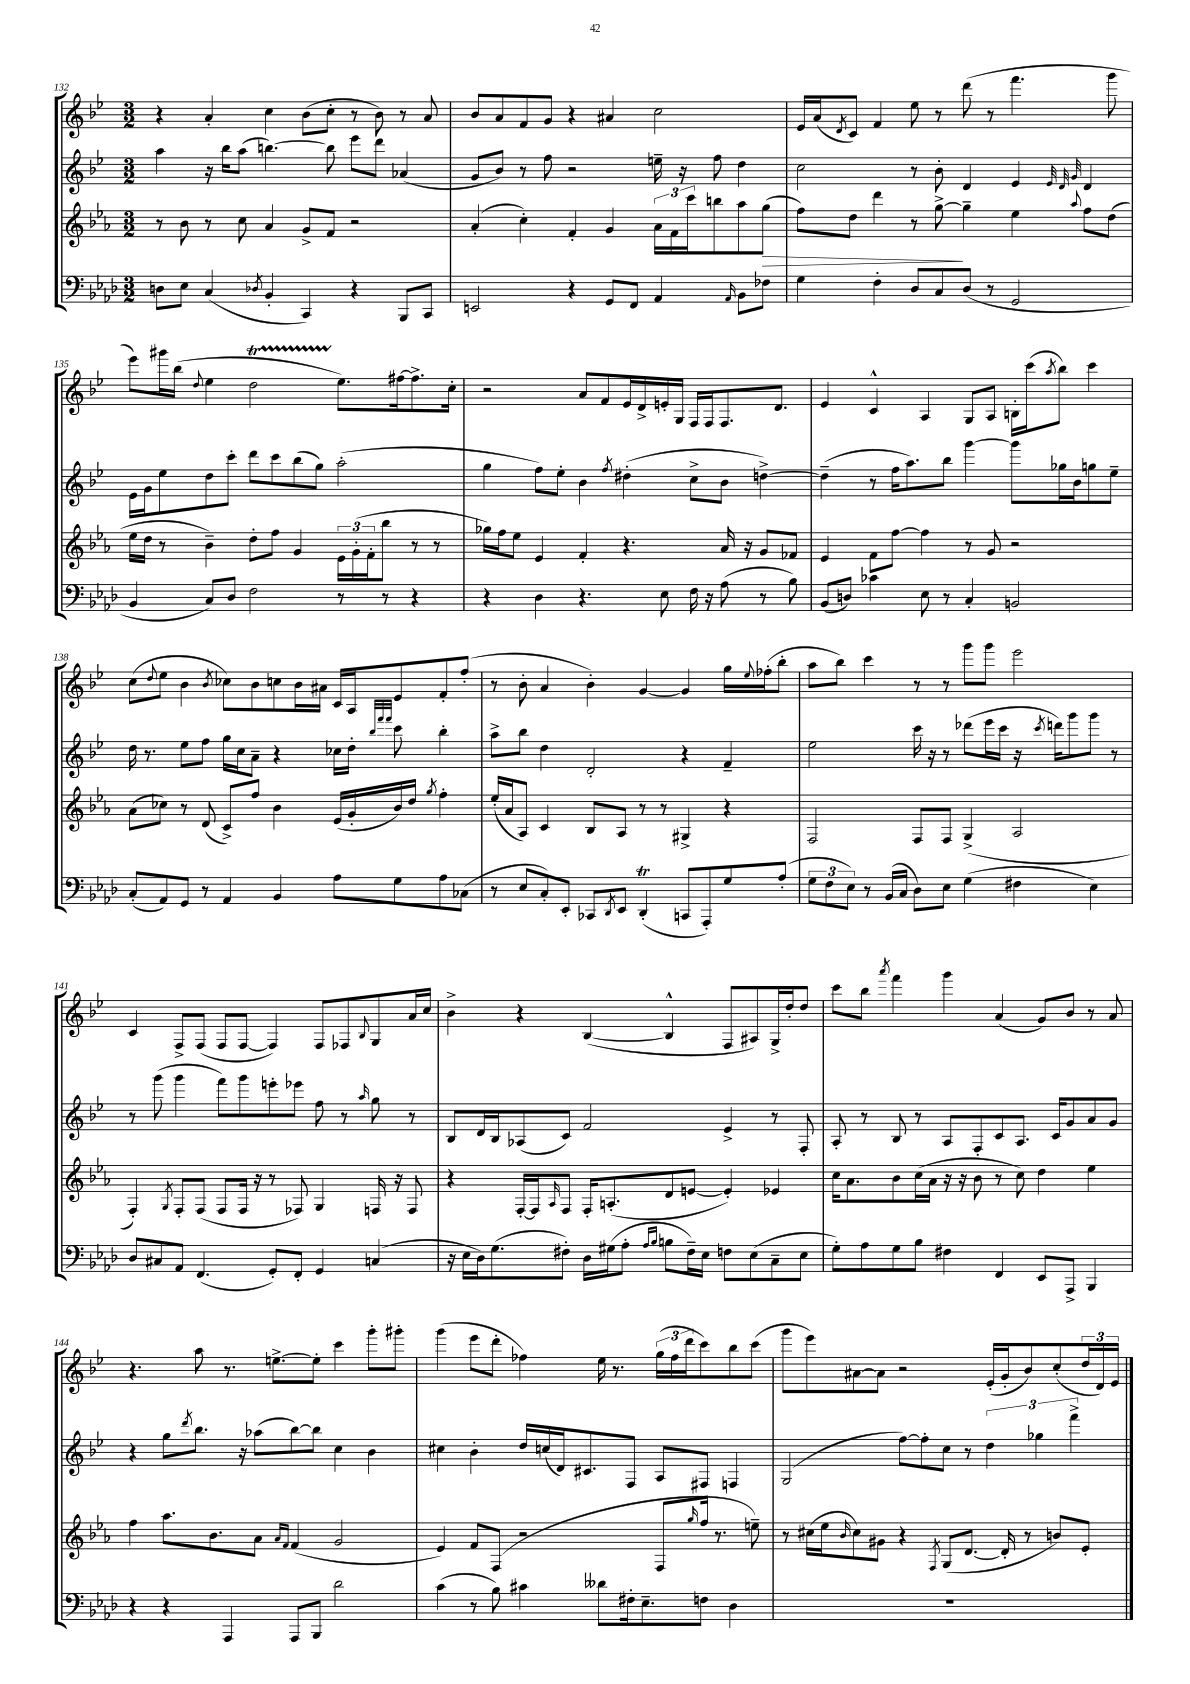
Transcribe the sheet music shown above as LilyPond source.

<<
\new StaffGroup <<
\new Staff = "s0" {
    \clef treble \key bes \major \numericTimeSignature \time 3/2
    r4 a'4-. c''4 bes'8( c''8-. r8 bes'8) r8 a'8 |
    bes'8 a'8 f'8 g'8 r4 ais'4 c''2 |
    ees'16 a'16( \acciaccatura { d'8 } c'8) f'4 ees''8 r8 d'''8( r8 f'''4. g'''8 |
    ees'''8) gis'''16 bes''16( \appoggiatura { d''8 } ees''4 d''2\startTrillSpan ees''8.\stopTrillSpan) fis''16~ fis''8.-> c''16-. |
    r2 a'8 f'8 ees'16 d'16-> e'16-. g16 f16 f16 f8. d'8. |
    ees'4 c'4-^ a4 g8 a8 b16-. c'''16( \acciaccatura { a''8 } bes''8) c'''4 |
    c''8( \appoggiatura { d''8 } ees''8 bes'4 \acciaccatura { bes'8 } ces''8) bes'8 c''8 bes'16 ais'16 c'16 a16 ees'8 f'8-. f''8-.( |
    r8 bes'8-. a'4 bes'4-.) g'4~ g'4 g''16 \appoggiatura { ees''8 } fes''16-.( bes''8-. |
    a''8 bes''8) c'''4 r8 r8 g'''8 g'''8 ees'''2 |
    c'4 f8-> f8( f8 f8~ f4) f8 fes8 \appoggiatura { bes8 } g8 a'16 c''16 |
    bes'4-> r4 bes4~( bes4-^ f8 ais8) g16-> d''16-. d''8 |
    c'''8 bes''8 \acciaccatura { a'''8 } f'''4 g'''4 a'4( g'8) bes'8 r8 a'8 |
    r4. a''8 r8. e''8.~-> e''8-. c'''4 g'''8-. gis'''8-. |
    g'''4( ees'''8 d'''8-. fes''4) ees''16 r8. \tuplet 3/2 { g''16( fes''16 d'''16 } c'''8) bes''8 c'''8( |
    g'''8 ees'''8) ais'8~ ais'8 r2 ees'16-.( g'16-. bes'8) c''8-.( \tuplet 3/2 { d''16 d'16) ees'16 } \bar "|." |
}
\new Staff = "s1" {
    \clef treble \key bes \major \numericTimeSignature \time 3/2
    a''4 r16 bes''16 a''8( b''4.~) b''8 ees'''8 d'''8 aes'4( |
    g'8 bes'8) r8 f''8 r2 e''16-- r16 f''8 d''4 |
    c''2 r8 bes'8-. d'4 ees'4 \grace { ees'32 d'32 g'32 } d'4 |
    ees'16 g'16 ees''8 d''8 c'''8-. d'''8 c'''8 bes''8( g''8) a''2-.( |
    g''4 f''8) ees''8-. bes'4 \acciaccatura { f''8 } dis''4-.( c''8-> bes'8 d''4~->) |
    d''4--( r8 f''16 a''8.) bes''8 g'''4~ g'''8 ges''16 bes'16 g''8 ees''8-- |
    d''16 r8. ees''8 f''8 g''16 c''16 a'8-- r4 ces''16 d''16-. \grace { bes''32 f'''32 f'''32 } c'''8 bes''4-. |
    a''8-> bes''8 d''4 d'2-. r4 f'4-- |
    ees''2 c'''16 r16 r8 des'''8( ees'''16 c'''16 r16 \acciaccatura { c'''8 } d'''16) g'''8 g'''8 r8 |
    r8 g'''8( g'''4 f'''8) g'''8 e'''8-. ees'''8 f''8 r8 \grace { a''16 } g''8 r8 |
    bes8 d'16 bes16 aes8( c'8) f'2 ees'4-> r8 f8-. |
    a8-. r8 bes8 r8 a8 f8-. c'8 a8. c'16 g'8 a'8 g'8 |
    r4 g''8 \acciaccatura { d'''8 } bes''8. r16 aes''8( bes''8~) bes''8 c''4 bes'4 |
    cis''4 bes'4-. d''16 c''16( d'16) cis'8. f8 a8 fis8 f4 |
    g2( f''8~) f''8-. c''8 r8 \tuplet 3/2 { d''4 ges''4 f'''4-> } \bar "|." |
}
\new Staff = "s2" {
    \clef treble \key ees \major \numericTimeSignature \time 3/2
    r8 bes'8 r8 c''8 aes'4 g'8-> f'8 r2 |
    aes'4-.( c''4-.) f'4-. g'4 \tuplet 3/2 { aes'16 f'16 c'''16 } b''8 aes''8 g''8\>( |
    f''8) d''8 d'''4 r8 g''8~->\! g''4-- ees''4 \appoggiatura { aes''8 } f''8 d''8( |
    ees''16 d''16 r8 bes'4--) d''8-. f''8 g'4 \tuplet 3/2 { ees'16 g'16-.( f'16-. } bes''8 r8 r8 |
    ges''16) f''16 ees''8 ees'4 f'4-. r4. aes'16 r16 g'8 fes'8 |
    ees'4 f'8 f''8~ f''4 r8 g'8 r2 |
    aes'8( ces''8) r8 d'8( c'8->) f''8 bes'4 ees'16( g'16-. bes'16) d''16 \acciaccatura { g''8 } f''4-. |
    ees''16-.( aes'16 aes8) c'4 bes8 aes8 r8 r8 gis4-> r4 |
    f2 f8 f8 g4->( aes2 |
    f4-.) \acciaccatura { g8 } f8-. f8( f8 f16 r16 r8 fes8) g4 f16 r16 f8 |
    r4 f16~-. f16 \grace { aes16 } f8 f16-. a8.-.( d'8 e'8~ e'4-.) ees'4 |
    c''16 aes'8. bes'8 c''16( aes'16 r16 r16 bes'8 r8 c''8) d''4 ees''4 |
    f''4 aes''8. bes'8. aes'8 \grace { aes'16 f'16 } f'4( g'2 |
    ees'4) f'8 f8( r2 f8 \grace { g''16 } f''16 r8. e''8--) |
    r8 cis''16( ees''16 \grace { bes'16 } cis''8) gis'8 r4 \acciaccatura { f8 } g8( d'8.~ d'16-. r8 b'8) ees'8-. \bar "|." |
}
\new Staff = "s3" {
    \clef bass \key aes \major \numericTimeSignature \time 3/2
    d8 ees8 c4( \acciaccatura { des8 } bes,4-. c,4) r4 bes,,8 c,8 |
    e,2 r4 g,8 f,8 aes,4 \grace { aes,16 } bes,8 fes8 |
    g4 f4-. des8 c8 des8( r8 g,2 |
    bes,4 c8) des8 f2 r8 r8 r4 |
    r4 des4 r4. ees8 f16 r16 aes8( r8 bes8) |
    bes,8( d8) ces'4 ees8 r8 c4-. b,2 |
    c8-.( aes,8) g,8 r8 aes,4 bes,4 aes8 g8 aes8 ces8( |
    r8 ees8 c8-.) ees,8-. ces,8 \acciaccatura { des,8 } ees,8 des,4-.\trill( c,8 aes,,8-.) g8 aes8-.( |
    \tuplet 3/2 { g8 f8 ees8) } r8 bes,16( c16 des8) ees8 g4( fis4 ees4) |
    des8 cis8 aes,8 f,4.( g,8-.) f,8-. g,4 c4( |
    r16 ees16 des16) g8.( fis8-.) des16 gis16( aes8-. \grace { aes16 bes16 } b8 fis16--) ees16 f8 ees8( c8-- ees8 |
    g8-.) aes8 g8 bes8 fis4 f,4 ees,8 aes,,8-> bes,,4 |
    r4 r4 aes,,4 aes,,8 bes,,8 des'2 |
    c'4( r8 bes8) cis'4 deses'8 fis16-. ees8.-- f8 des4 |
    R1. \bar "|." |
}
>>
>>
\layout { \context { \Score currentBarNumber = #132 } }
